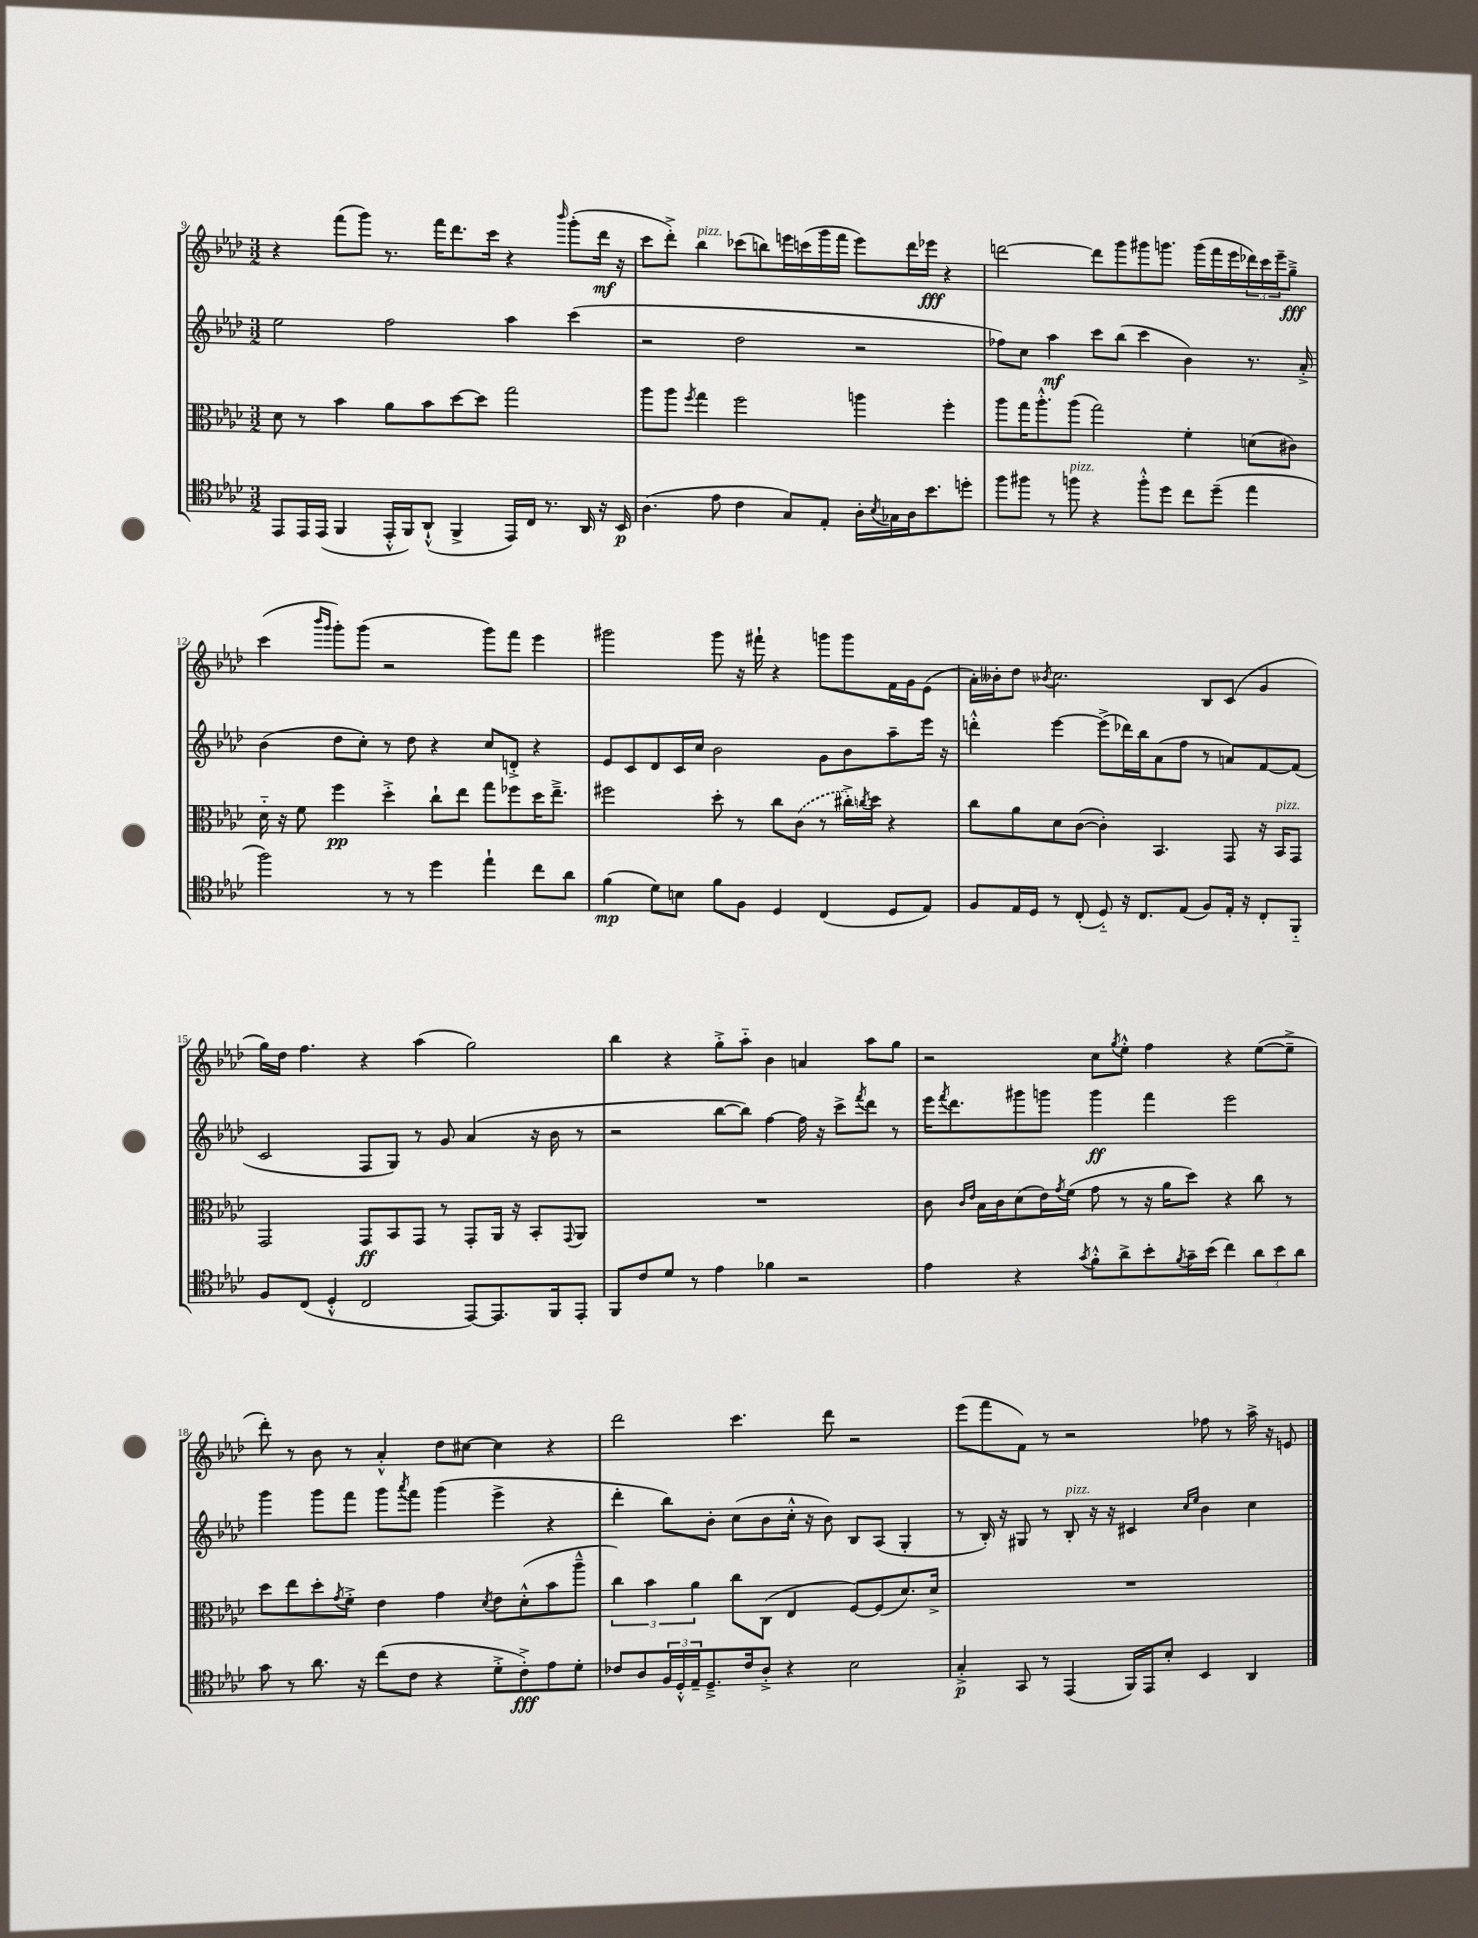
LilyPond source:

<<
\new StaffGroup <<
\new Staff = "s0" {
    \clef treble \key aes \major \numericTimeSignature \time 3/2
    r4 f'''8( g'''8) r8. f'''16 des'''8. c'''16 r4 \grace { bes'''16 } g'''8-.( des'''16\mf r16 |
    c'''8 des'''8-.->) bes''4^\markup { \italic "pizz." } ces'''8( b''8) e'''16 c'''16( g'''16 f'''16 e'''8) des'''16 ees'''16\fff r4 |
    d'''2~ d'''8 g'''8 gis'''8 g'''8. g'''16( f'''16 ees'''16 \tuplet 3/2 { des'''16) c'''16 ees'''16-- } g''8--->\fff |
    c'''4( \grace { bes'''16 g'''16 } g'''8-.) g'''8( r2 g'''8) f'''8 ees'''4 |
    gis'''2 gis'''8 r16 fis'''16-! r4 g'''8 g'''8 f'16 g'16 ees'8( |
    aes'16-.) beses'16-. des''8 \acciaccatura { bes'8 } c''2. bes8 c'8( g'4 |
    g''16) des''16 f''4. r4 aes''4( g''2) |
    bes''4 r4 g''8-.-> aes''8-_ bes'4 a'4 aes''8 g''8 |
    r2 c''8 \acciaccatura { g''8 } ees''8-.-^ f''4 r4 ees''8~( ees''8---> |
    des'''8-.) r8 bes'8 r8 aes'4-.-^ des''8 cis''8~ cis''4 r4 |
    des'''2 c'''4. des'''8 r2 |
    ees'''8( f'''8 f'8) r8 r2 fes''8 r8 aes''16-> r16 e'8 \bar "|." |
}
\new Staff = "s1" {
    \clef treble \key aes \major \numericTimeSignature \time 3/2
    ees''2 f''2 aes''4 c'''4( |
    r2 des''2 r2 |
    fes''8) c''8 aes''4\mf c'''8 bes''8( c'''4 bes'4) r8. aes'16-.-> |
    bes'4( des''8 c''8-.) r8 des''8 r4 c''8 d'8-.-> r4 |
    ees'8 c'8 des'8 c'16 c''16 bes'2 g'8 bes'8 aes''8-- ees'''16 r16 |
    d'''4-.-^ ees'''4~ ees'''8->( des'''16) bes''16 aes'8( f''8 r8 a'8) f'8~ f'8( |
    c'2 f8 g8) r8 g'8 aes'4( r16 bes'16 r8 |
    r2 bes''8~ bes''8) f''4~ f''16 r16 c'''8-> \acciaccatura { f'''8 } des'''8 r8 |
    ees'''16 \acciaccatura { f'''8 } des'''8. gis'''8 g'''8 g'''4\ff f'''4 ees'''2 |
    g'''4 g'''8 f'''8 g'''8 \acciaccatura { aes'''8 } f'''8 g'''4( ees'''4-> r4 |
    des'''4-. bes''8) bes'8-. c''8( bes'8 c''16-.-^ r16 bes'8) bes8 aes8( g4-. |
    r8 bes16-.) r16 gis8 r8 bes8-.^\markup { \italic "pizz." } r16 r16 cis'4 \grace { c''16 ees''16 } bes'4 c''4 \bar "|." |
}
\new Staff = "s2" {
    \clef alto \key aes \major \numericTimeSignature \time 3/2
    des'8 r8 bes'4 aes'8 bes'8 des''8~ des''8 g''2 |
    aes''8 aes''8 \acciaccatura { f''8 } g''4 f''2 a''4 f''4-. |
    aes''8 g''16 aes''8.-.-^ aes''8( g''2) f'4-. d'8( cis'8) |
    des'16-_ r16 f'8 f''4\pp des''4-.-> c''8-! ees''8 g''8 fes''8 des''16 ees''8.---> |
    fis''2 des''8-. r8 c''8 \once \slurDashed c'8( r8 cis''16-.->) \acciaccatura { c''8 } des''16 r4 |
    c''8 aes'8 des'8 c'8~( c'4-.) bes,4. g,8 r16 bes,16^\markup { \italic "pizz." } g,8 |
    g,2 g,8\ff bes,8 g,8 r8 g,8-. aes,16 r16 bes,8-. \appoggiatura { g,8 } aes,8 |
    R1. |
    c'8 \grace { c'16 ees'16 } bes16 c'16 des'8( ees'16) \acciaccatura { g'8 } f'16( g'8 r8 r16 aes'16 des''8) r4 c''8 r8 |
    des''8 ees''8 des''8-. \acciaccatura { g'8 } f'8-.-> ees'4 g'4 \acciaccatura { des'8 } ees'8 des'8-.-^( bes'8 aes''8---^ |
    \tuplet 3/2 { c''4) bes'4 aes'4 } c''8 c8( ees4 f8~) f8( des'8.) des'16-> |
    R1. \bar "|." |
}
\new Staff = "s3" {
    \clef tenor \key aes \major \numericTimeSignature \time 3/2
    ees,8 ees,16 ees,16( f,4 ees,16-.-^ f,16) aes,8-!-^( f,4-> ees,16) c16 r8. aes,16 r16 bes,16\p |
    aes4.( ees'8 c'4 g8) ees8-. aes16-. \acciaccatura { bes8 } ges16 aes16 bes'8. d''8-. |
    f''8 fis''8 r8 f''8^\markup { \italic "pizz." } r4 f''8-.-^ des''8 c''8 des''8--( ees''4 |
    f''2) r8 r8 des''4 ees''4-! c''8 aes'8 |
    f'4\mp( des'8) b8 f'8 f8 des4 c4( des8 ees8) |
    f8 ees16 des16 r8 c8-.( des8-_) r16 c8. ees8( f8) ees16-. r16 c8-. f,8-_ |
    f8 c8( des4-.-^ c2 ees,8~) ees,8. f,16 ees,8-. |
    f,8 c'8 des'8 r8 ees'4 fes'4 r2 |
    ees'4 r4 \acciaccatura { g'8 } f'8-.-^ aes'8-> bes'8-. \acciaccatura { f'8 } g'16-- bes'16( c''4) \tuplet 3/2 { aes'8 bes'8 aes'8 } |
    g'8 r8 aes'8. r16 c''8( c'8 r4 des'8-.-> c'8-.->\fff) ees'8 des'8-. |
    ces'8 aes8 \tuplet 3/2 { f16 des16-.-^ ees16-- } des8.---> ces'16 aes8-.-> r4 bes2 |
    g4-.->\p g,8 r8 ees,4( f,16) ees,16 bes8-. bes,4 aes,4 \bar "|." |
}
>>
>>
\layout { \context { \Score currentBarNumber = #9 } }
